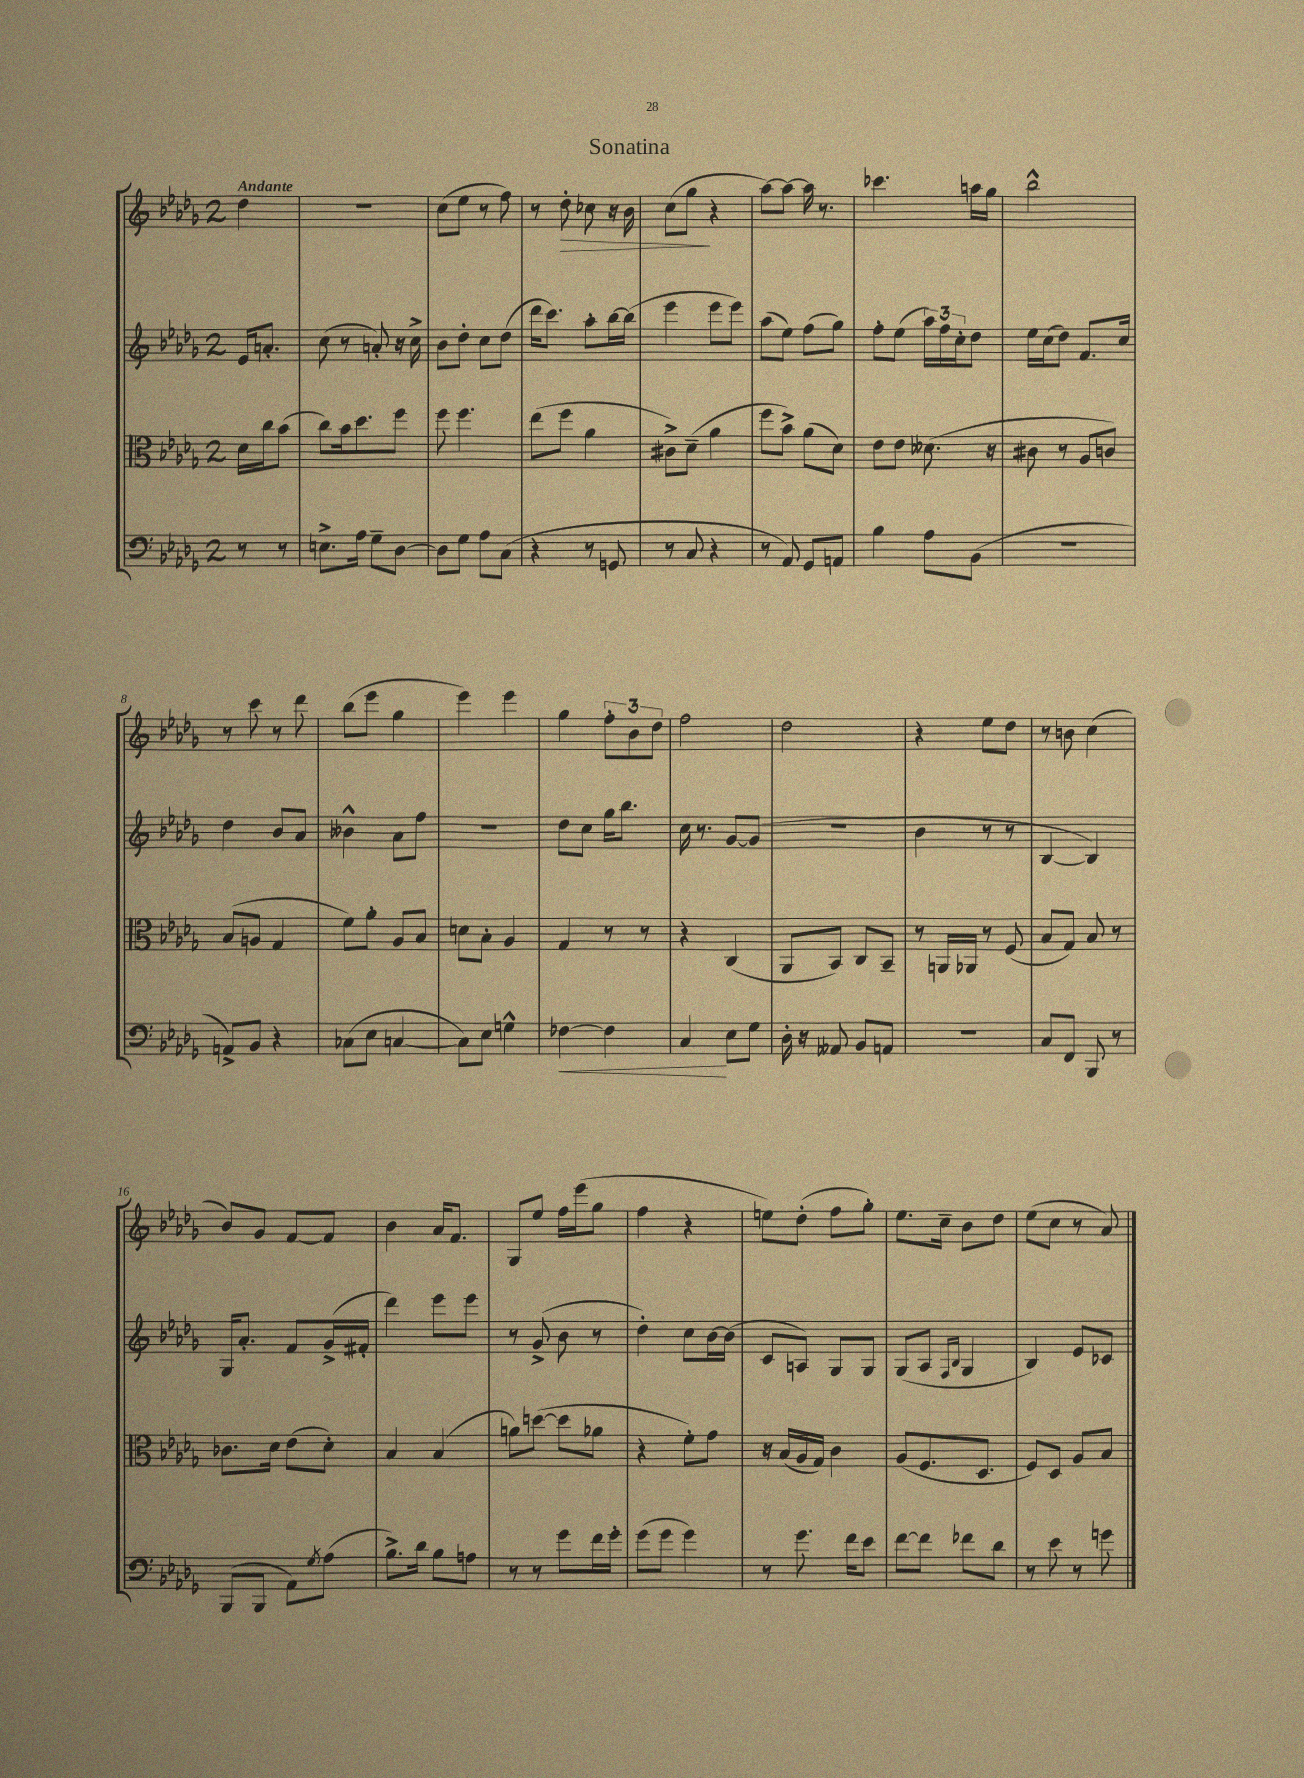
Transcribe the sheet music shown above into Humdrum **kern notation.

**kern	**dynam	**kern	**kern	**kern	**dynam
*part4	*part4	*part3	*part2	*part1	*part1
*staff4	*staff4	*staff3	*staff2	*staff1	*staff1
*clefF4	*	*clefC3	*clefG2	*clefG2	*
*k[b-e-a-d-g-]	*	*k[b-e-a-d-g-]	*k[b-e-a-d-g-]	*k[b-e-a-d-g-]	*
*M2/4	*	*M2/4	*M2/4	*M2/4	*
=	=	=	=	=	=
!	!	!	!	!LO:TX:a:B:t=Andante	!
8r	.	16d-\LL	16e-/KL	4dd-\	.
.	.	16cc\J	8.an'/J	.	.
8r	.	(8b-\J	.	.	.
=1	=1	=1	=1	=1	=1
8.En^\L	.	8cc\L)	(8cc\	2r	.
.	.	16b-\k	8r	.	.
16A-\Jk	.	8.dd-\	.	.	.
8G-~\L	.	.	8an'/)	.	.
[8D-\J	.	8ff\J	16r	.	.
.	.	.	16cc^\	.	.
=2	=2	=2	=2	=2	=2
8D-\L]	.	8ff\	8b-\L	(8cc\L	.
8G-\J	.	4.ff\	8dd-'\J	8ee-\J	.
8A-\L	.	.	8cc\L	8r	.
(8C\J	.	.	(8dd-\J	8ff\)	.
=3	=3	=3	=3	=3	=3
4r	.	(8ee-\L	16ddd-\KL	8r	.
.	.	.	8.ccc\J)	.	.
!	!	!	!	!	!LO:HP:b
.	.	8ff\J	.	8dd-'\	>
8r	.	4a-\	8aa-'\L	8cc-X\	.
8GGn/	.	.	[16bb-\L	16r	.
.	.	.	(16bb-\JJ]	16b-\	.
=4	=4	=4	=4	=4	=4
8r	.	8c#X^\L)	4eee-\	(8cc\L	.
8C/	.	(8d-~\J	.	8gg-\J	.
4r	.	4a-\	8eee-\L	4r	]
.	.	.	8eee-\J)	.	.
=5	=5	=5	=5	=5	=5
8r	.	8ff\L	(8aa-\L	[8aa-\L)	.
8AA-/)	.	8b-^\J)	8ee-\J)	8aa-\J_	.
8GG-/L	.	(8a-\L	(8ff\L	16aa-\]	.
.	.	.	.	8.r	.
8AAn/J	.	8d-\J)	8gg-\J)	.	.
=6	=6	=6	=6	=6	=6
4B-\	.	8e-\L	8ff'\L	4.ccc-X\	.
.	.	8e-\J	(8ee-\J	.	.
8A-\L	.	(8.d--X\	24aa-\LL)	.	.
.	.	.	24ff\	.	.
.	.	.	24cc'\J	.	.
(8BB-\J	.	.	8dd-\J	16aan\LL	.
.	.	16r	.	16gg-\JJ	.
=7	=7	=7	=7	=7	=7
2r	.	8c#X\	16ee-\LL	2bb-^^\	.
.	.	.	(16cc\J	.	.
.	.	8r	8dd-\J)	.	.
.	.	8A-/L	8.f/L	.	.
.	.	8cn/J)	.	.	.
.	.	.	16cc/Jk	.	.
!!LO:LB:g=z
=8	=8	=8	=8	=8	=8
8AAn^/L)	.	(8B-/L	4dd-\	8r	.
8BB-/J	.	8An/J	.	8ccc\	.
4r	.	4G-/	8b-/L	8r	.
.	.	.	8a-/J	8ddd-\	.
=9	=9	=9	=9	=9	=9
(8C-X\L	.	8f\L)	4b--X^^\	(8bb-\L	.
8E-\J	.	8a-'\J	.	8eee-\J	.
[4Cn/	.	8A-/L	8a-\L	4gg-\	.
.	.	8B-/J	8ff\J	.	.
=10	=10	=10	=10	=10	=10
8C\L])	.	8dn\L	2r	4eee-\)	.
8E-\J	.	8B-'\J	.	.	.
4Gn^^\	.	4A-/	.	4eee-\	.
=11	=11	=11	=11	=11	=11
!	!LO:HP:b	!	!	!	!
[4F-X\	<	4G-/	8dd-\L	4gg-\	.
.	.	.	8cc\J	.	.
4F-\]	.	8r	16gg-\KL	12ff'\L	.
.	.	.	8.bb-\J	.	.
.	.	.	.	12b-\	.
.	.	8r	.	.	.
.	.	.	.	12dd-\J	.
=12	=12	=12	=12	=12	=12
4C/	.	4r	16cc\	2ff\	.
.	.	.	8.r	.	.
8E-\L	[	(4C/	[8g-/L	.	.
8G-\J	.	.	(8g-/J]	.	.
=13	=13	=13	=13	=13	=13
16D-'\	.	8AA-/L	2r	2dd-\	.
16r	.	.	.	.	.
8AA--X/	.	8BB-/J)	.	.	.
8BB-/L	.	8C/L	.	.	.
8AAn/J	.	8BB-~/J	.	.	.
=14	=14	=14	=14	=14	=14
2r	.	8r	4b-\	4r	.
.	.	16AAn/LL	.	.	.
.	.	16AA-X/JJ	.	.	.
.	.	8r	8r	8ee-\L	.
.	.	(8F/	8r	8dd-\J	.
=15	=15	=15	=15	=15	=15
8C/L	.	8B-/L	[4B-/	8r	.
8FF/J	.	8G-/J)	.	8bn\	.
8BBB-/	.	8B-/	4B-/])	(4cc\	.
8r	.	8r	.	.	.
!!LO:LB:g=z
=16	=16	=16	=16	=16	=16
(8BBB-/L	.	8.c-X\L	16G-/KL	8b-/L)	.
.	.	.	8.a-'/J	.	.
8BBB-/J	.	.	.	8g-/J	.
.	.	16d-\Jk	.	.	.
8AA-\L)	.	(8e-\L	8f/L	[8f/L	.
8qG-/	.	.	.	.	.
(8A-\J	.	8d-'\J)	(16g-^/L	8f/J]	.
.	.	.	16f#X'/JJ	.	.
=17	=17	=17	=17	=17	=17
8.B-^\L)	.	4B-/	4ddd-\)	4b-\	.
16d-\Jk	.	.	.	.	.
8B-\L	.	(4B-/	8eee-\L	16a-/KL	.
.	.	.	.	8.f/J	.
8An\J	.	.	8eee-\J	.	.
=18	=18	=18	=18	=18	=18
8r	.	8an\L)	8r	8G-/L	.
8r	.	([8ddn\J	(8g-^/	8ee-/J	.
8g-\L	.	8dd\L]	8b-\	16ff\LL	.
.	.	.	.	(16eee-\J	.
16f\L	.	8a-X\J	8r	8gg-\J	.
16g-'\JJ	.	.	.	.	.
=19	=19	=19	=19	=19	=19
(8g-\L	.	4r	4dd-'\)	4ff\	.
8g-\J	.	.	.	.	.
4g-\)	.	8f'\L)	8cc\L	4r	.
.	.	8g-\J	[16b-\L	.	.
.	.	.	(16b-\JJ]	.	.
=20	=20	=20	=20	=20	=20
8r	.	16r	8c/L	8een\L)	.
.	.	(16B-/LL	.	.	.
8.g-\	.	16A-/	8An/J)	(8dd-'\J	.
.	.	16G-/JJ)	.	.	.
.	.	4c\	8G-/L	8ff\L	.
16f\KL	.	.	.	.	.
8e-\J	.	.	8G-/J	8gg-'\J)	.
=21	=21	=21	=21	=21	=21
[8f\L	.	(8A-/L	(8G-/L	8.ee-\L	.
8f\J]	.	8.F/	8A-/J	.	.
.	.	.	.	16cc~\Jk	.
.	.	.	16qqF/LL	.	.
.	.	.	16qqB-/JJ	.	.
8f-X\L	.	.	4G-/	8b-\L	.
.	.	8.D-/J	.	.	.
8d-\J	.	.	.	8dd-\J	.
=22	=22	=22	=22	=22	=22
8r	.	8F/L)	4B-/)	(8ee-\L	.
8e-\	.	8D-/J	.	8cc\J	.
8r	.	8A-/L	8e-/L	8r	.
8gn\	.	8B-/J	8c-X/J	8a-/)	.
==	==	==	==	==	==
*-	*-	*-	*-	*-	*-
